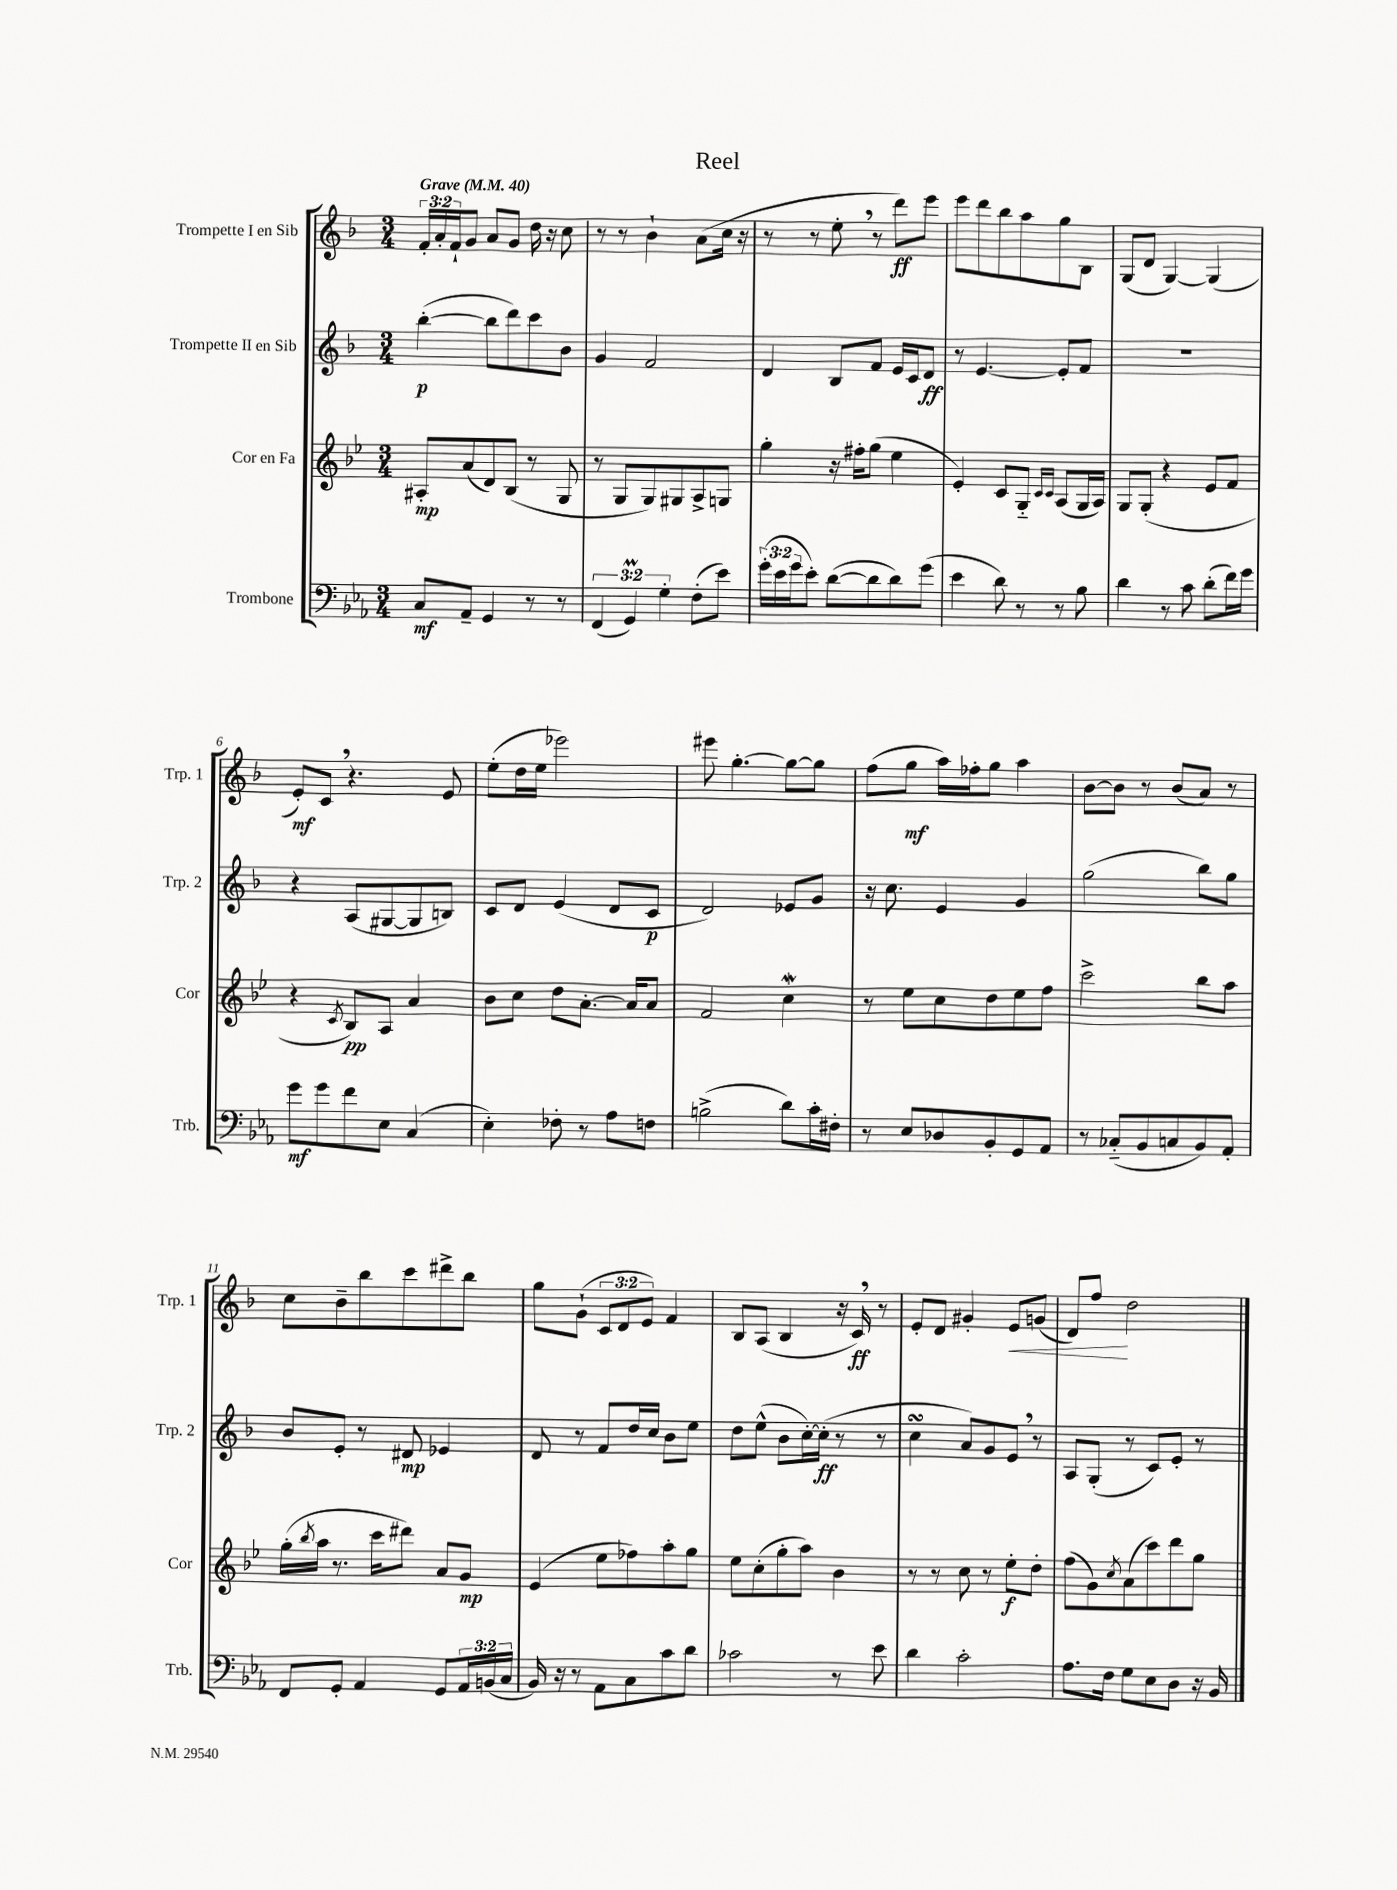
\header { title = "Reel" }
<<
\new StaffGroup <<
\new Staff = "s0" \with { instrumentName = "Trompette I en Sib" shortInstrumentName = "Trp. 1" } {
    \clef treble \key f \major \numericTimeSignature \time 3/4 \override Staff.TupletNumber.text = #tuplet-number::calc-fraction-text \tempo "Grave" 4 = 40
    \tuplet 3/2 { f'16-. a'16-. f'16-! } g'8 a'8 g'8 d''16 r16 c''8 |
    r8 r8 bes'4-! a'8( c''16 r16 |
    r8 r8 e''8-. \breathe r8 d'''8\ff) e'''8 |
    e'''8 d'''8 bes''8 a''8 g''8 bes8 |
    g8( d'8 g4~) g4( |
    e'8-.\mf) c'8 \breathe r4. e'8 |
    e''8-.( d''16 e''16 ees'''2) |
    eis'''8 g''4.~-. g''8~ g''8 |
    f''8( g''8\mf a''16) fes''16-. g''8 a''4 |
    bes'8~ bes'8 r8 bes'8( a'8) r8 |
    c''8 bes'8-- bes''8 c'''8 dis'''8-> bes''8 |
    g''8 g'8-!( \tuplet 3/2 { c'8 d'8 e'8) } f'4 |
    bes8 a8( bes4 r16 c'16\ff) \breathe r8 |
    e'8-. d'8 gis'4-. e'8\< g'8( |
    d'8) f''8\! d''2 \bar "|." |
}
\new Staff = "s1" \with { instrumentName = "Trompette II en Sib" shortInstrumentName = "Trp. 2" } {
    \clef treble \key f \major \numericTimeSignature \time 3/4
    bes''4~-.\p( bes''8 d'''8) c'''8 bes'8 |
    g'4 f'2 |
    d'4 bes8 f'8 e'16 c'16 d'8\ff |
    r8 e'4.~ e'8-. f'8 |
    R2. |
    r4 a8( gis8~ gis8 b8) |
    c'8 d'8 e'4( d'8 c'8\p |
    d'2) ees'8 g'8 |
    r16 c''8. e'4 g'4 |
    g''2( bes''8) g''8 |
    bes'8 e'8-. r8 dis'8\mp ees'4 |
    d'8 r8 f'8 d''16 c''16 bes'8 e''8 |
    d''8 e''8-^( bes'8 c''16~-.) c''16-.\ff( r8 r8 |
    c''4\turn a'8) g'8 e'8 \breathe r8 |
    a8 g8-.( r8 c'8) e'8-. r8 \bar "|." |
}
\new Staff = "s2" \with { instrumentName = "Cor en Fa" shortInstrumentName = "Cor" } {
    \clef treble \key bes \major \numericTimeSignature \time 3/4
    ais8-.\mp a'8( d'8) bes8( r8 g8 |
    r8 g8 g8) gis8 a8-> g8 |
    g''4-. r16 fis''16-. g''8( ees''4 |
    ees'4-.) c'8 g8-_ \grace { c'16 c'16 } a8( g16 a16) |
    g8 g8-.( r4 ees'8 f'8 |
    r4 \acciaccatura { c'8 } bes8\pp) a8 a'4 |
    bes'8 c''8 d''8 a'8.~-. a'16 a'8 |
    f'2 c''4\mordent |
    r8 ees''8 c''8 d''8 ees''8 f''8 |
    c'''2-> bes''8 a''8 |
    g''16-.( \acciaccatura { bes''8 } a''16 r8. c'''16 dis'''8) a'8 g'8\mp |
    ees'4( ees''8 fes''8) a''8-. g''8 |
    ees''8 c''8-.( g''8-. a''8) bes'4 |
    r8 r8 c''8 r8 ees''8-.\f d''8-. |
    f''8( g'8) \acciaccatura { c''8 } a'8( c'''8) d'''8 g''8 \bar "|." |
}
\new Staff = "s3" \with { instrumentName = "Trombone" shortInstrumentName = "Trb." } {
    \clef bass \key ees \major \numericTimeSignature \time 3/4 \override Staff.TupletNumber.text = #tuplet-number::calc-fraction-text
    c8\mf aes,8-- g,4 r8 r8 |
    \tuplet 3/2 { f,4( g,4\prall) g4-. } f8-.( ees'8) |
    \tuplet 3/2 { g'16-.( ees'16 g'16 } ees'8-.) d'8~( d'8 d'8) g'8( |
    ees'4 d'8) r8 r8 bes8 |
    d'4 r8 c'8 d'8-.( f'16) g'16 |
    g'8\mf g'8 f'8 ees8 c4( |
    ees4-.) fes8-. r8 aes8 f8 |
    b2->( d'8) c'16-. fis16-. |
    r8 ees8 des8 bes,8-. g,8 aes,8 |
    r8 ces8-_( bes,8 c8 bes,8) aes,8-. |
    f,8 g,8-. aes,4 g,8 \tuplet 3/2 { aes,16 b,16( c16 } |
    bes,16) r16 r8 aes,8 c8 c'8 d'8 |
    ces'2 r8 ees'8 |
    d'4 c'2-. |
    aes8. f16 g8 ees8 d8 r16 bes,16 \bar "|." |
}
>>
>>
